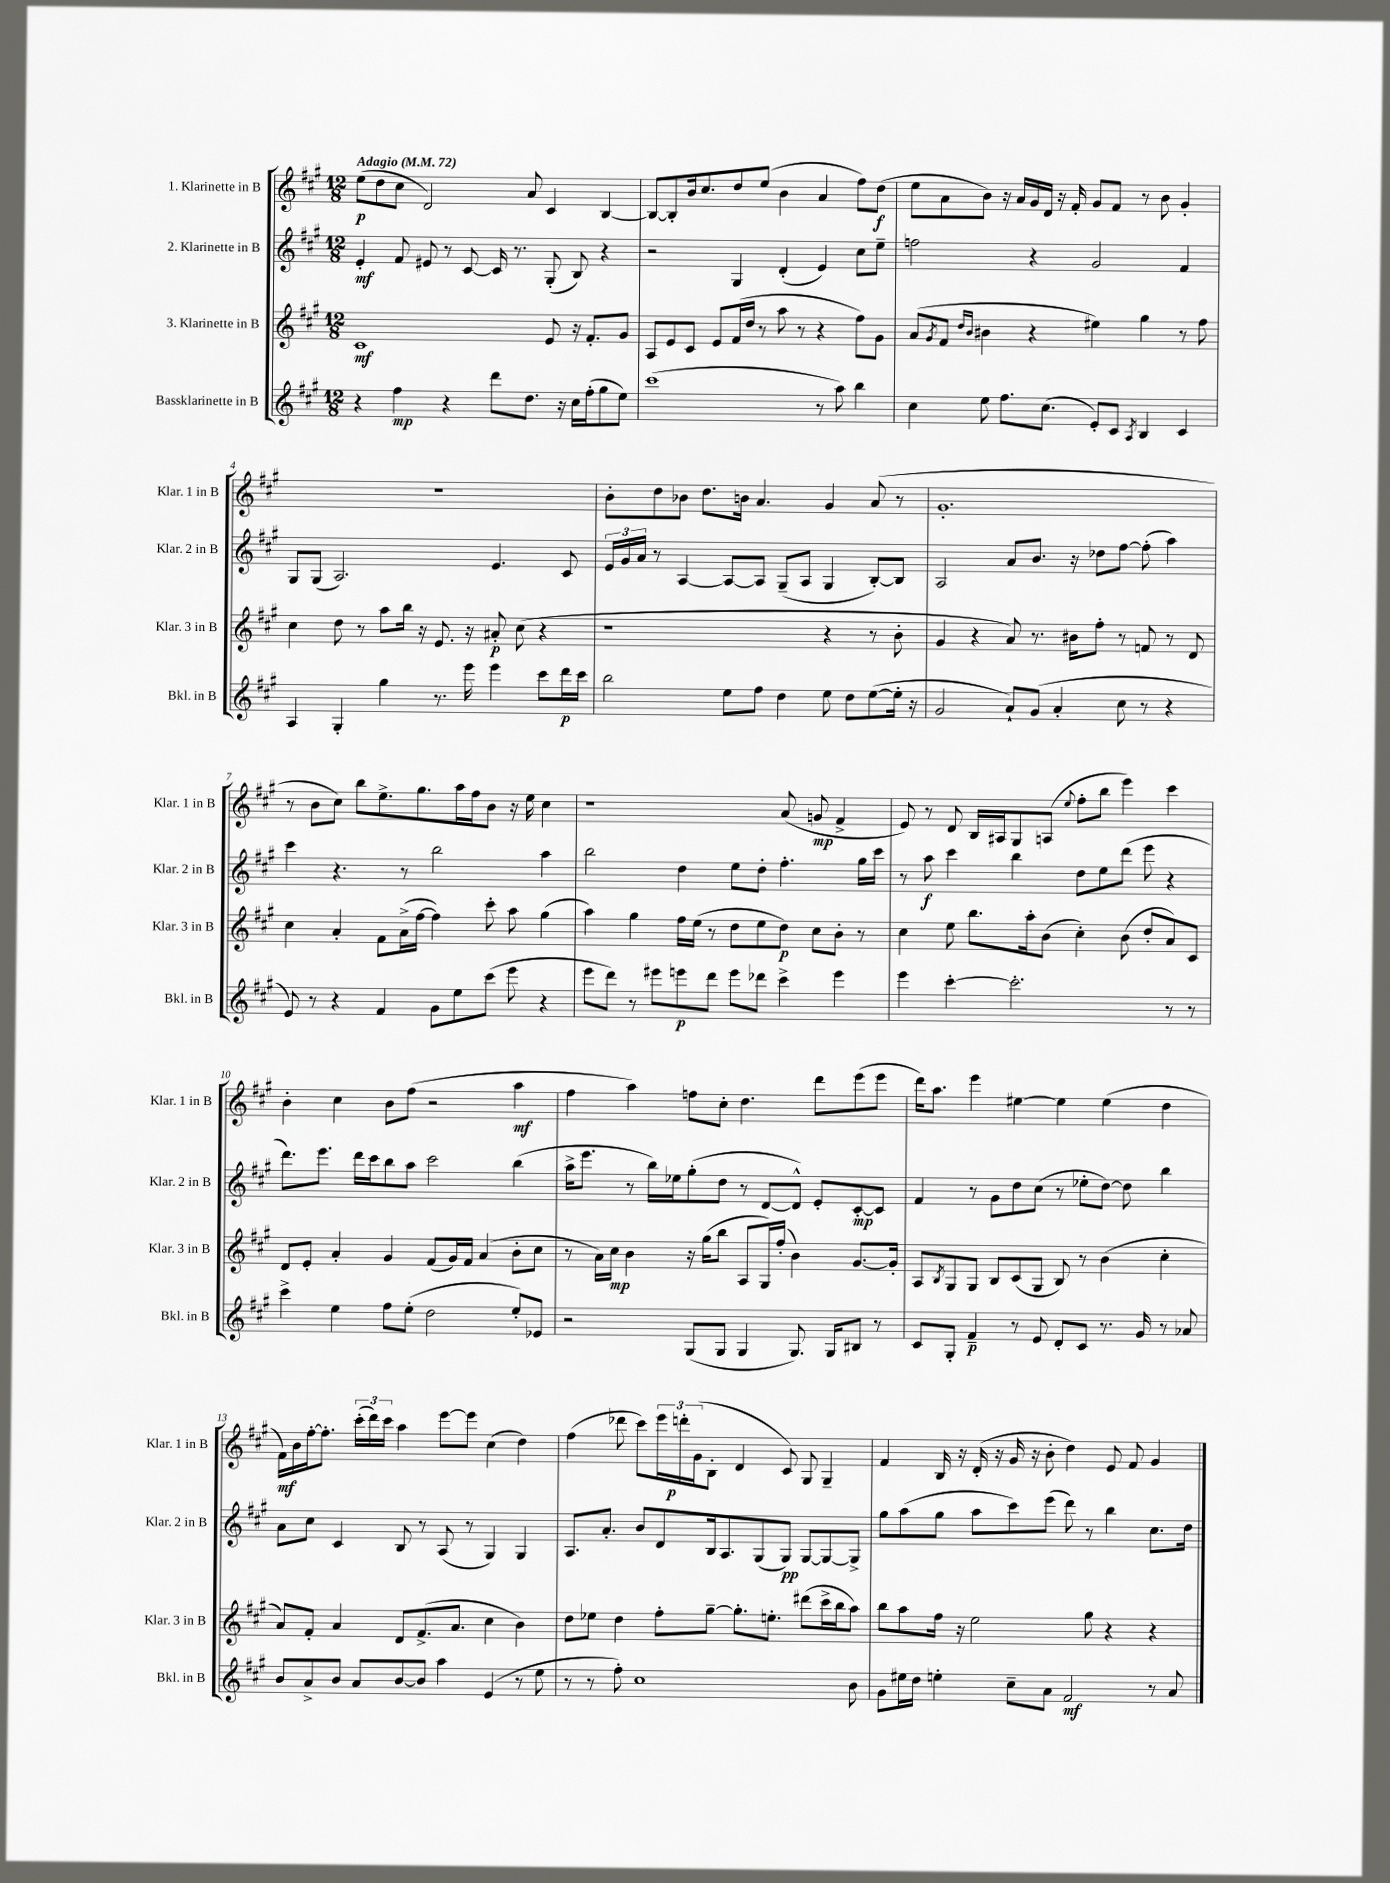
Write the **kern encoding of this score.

**kern	**dynam	**kern	**dynam	**kern	**dynam	**kern	**dynam
*part4	*part4	*part3	*part3	*part2	*part2	*part1	*part1
*staff4	*staff4	*staff3	*staff3	*staff2	*staff2	*staff1	*staff1
*I"Bassklarinette in B	*	*I"3. Klarinette in B	*	*I"2. Klarinette in B	*	*I"1. Klarinette in B	*
*I'Bkl. in B	*	*I'Klar. 3 in B	*	*I'Klar. 2 in B	*	*I'Klar. 1 in B	*
*clefG2	*	*clefG2	*	*clefG2	*	*clefG2	*
*k[f#c#g#]	*	*k[f#c#g#]	*	*k[f#c#g#]	*	*k[f#c#g#]	*
*M12/8	*	*M12/8	*	*M12/8	*	*M12/8	*
*MM72	*	*MM72	*	*MM72	*	*MM72	*
=1	=1	=1	=1	=1	=1	=1	=1
!	!	!	!	!	!	!LO:TX:a:B:t=Adagio	!
4r	.	1c#	mf	4e'/	mf	(8ee\L	p
.	.	.	.	.	.	8dd\	.
4ff#\	mp	.	.	8f#/	.	8cc#\J	.
.	.	.	.	8e#X/	.	2d/)	.
4r	.	.	.	8r	.	.	.
.	.	.	.	[8c#/	.	.	.
8ddd\L	.	.	.	16c#/]	.	.	.
.	.	.	.	8.r	.	.	.
8.dd\J	.	.	.	.	.	8a/	.
.	.	8e/	.	(8G#'/	.	4c#/	.
16r	.	.	.	.	.	.	.
16cc#\LL	.	16r	.	8B/)	.	.	.
(16ff#'\J	.	8.f#'/L	.	.	.	.	.
8gg#\	.	.	.	4r	.	[4B/	.
8ee\J)	.	8g#/J	.	.	.	.	.
=2	=2	=2	=2	=2	=2	=2	=2
(1ccc#	.	8A/L	.	2r	.	8B/L_	.
.	.	8e/	.	.	.	8B'/]	.
.	.	8c#/J	.	.	.	16b/k	.
.	.	.	.	.	.	8.cc#/	.
.	.	8e/L	.	.	.	.	.
.	.	(16f#/L	.	4G#/	.	8dd/	.
.	.	16dd/JJ	.	.	.	.	.
.	.	8r	.	.	.	(8ee/J	.
.	.	8aa\	.	(4d'/	.	4b\	.
.	.	8r	.	.	.	.	.
8r	.	4r	.	4e/)	.	4a/	.
8aa\)	.	.	.	.	.	.	.
4bb\	.	8ff#\L)	.	8cc#\L	.	8ff#\L)	.
.	.	8g#\J	.	8ee~\J	.	(8dd\J	f
=3	=3	=3	=3	=3	=3	=3	=3
4cc#\	.	(8a/L	.	2ffn\	.	8ee\L	.
.	.	8qg#/	.	.	.	.	.
.	.	8f#/J	.	.	.	8a\	.
.	.	16qqdd/LL	.	.	.	.	.
.	.	16qqb/JJ	.	.	.	.	.
8ee\	.	4b#X\	.	.	.	8b\J)	.
8.ff#\L	.	.	.	.	.	16r	.
.	.	.	.	.	.	16a/LL	.
.	.	4r	.	4r	.	16g#/	.
(8.cc#\J	.	.	.	.	.	16d/JJ	.
.	.	.	.	.	.	16r	.
.	.	.	.	.	.	16f#'/	.
8e'/L)	.	4ee#X\)	.	2g#/	.	8g#/L	.
8c#/J	.	.	.	.	.	8f#/J	.
8qA/	.	.	.	.	.	.	.
4B/	.	4gg#\	.	.	.	8r	.
.	.	.	.	.	.	8b\	.
4c#/	.	8r	.	4f#/	.	4g#'/	.
.	.	8ff#\	.	.	.	.	.
!!LO:LB:g=z
=4	=4	=4	=4	=4	=4	=4	=4
4A/	.	4cc#\	.	8G#/L	.	1.r	.
.	.	.	.	(8G#/J	.	.	.
4G#'/	.	8dd\	.	2.A/)	.	.	.
.	.	8r	.	.	.	.	.
4gg#\	.	8aa\L	.	.	.	.	.
.	.	16bb\Jk	.	.	.	.	.
.	.	16r	.	.	.	.	.
8.r	.	8.e/	.	.	.	.	.
16eee\	.	16r	.	.	.	.	.
4eee\	.	8a#X'/	p	4.e/	.	.	.
.	.	(8cc#\	.	.	.	.	.
8ccc#\L	.	4r	.	.	.	.	.
16ddd\L	p	.	.	8c#/	.	.	.
16ccc#\JJ	.	.	.	.	.	.	.
=5	=5	=5	=5	=5	=5	=5	=5
2bb\	.	1r	.	24e/LL	.	8b'\L	.
.	.	.	.	24g#/	.	.	.
.	.	.	.	24a/JJ	.	.	.
.	.	.	.	8r	.	8dd\	.
.	.	.	.	[4A/	.	8b-X\J	.
.	.	.	.	.	.	8.dd\L	.
8ee\L	.	.	.	8A/L_	.	.	.
.	.	.	.	.	.	16bn\Jk	.
8ff#\J	.	.	.	8A/J]	.	4.a/	.
4dd\	.	.	.	(8G#~/L	.	.	.
.	.	.	.	8A/J	.	.	.
8ee\	.	4r	.	4G#/	.	4g#/	.
8dd\L	.	.	.	.	.	.	.
([8ee\	.	8r	.	[8B'/L)	.	(8a/	.
16ee'\Jk]	.	8b'\	.	8B/J]	.	8r	.
16r	.	.	.	.	.	.	.
=6	=6	=6	=6	=6	=6	=6	=6
2g#/	.	4g#/	.	2A/	.	1.g#'	.
.	.	4r	.	.	.	.	.
8a`/L)	.	8a/)	.	8a/L	.	.	.
(8g#/J	.	8.r	.	8.b/J	.	.	.
4a'/	.	.	.	.	.	.	.
.	.	16b#X\KL	.	16r	.	.	.
.	.	8ff#'\J	.	8dd-X\L	.	.	.
8cc#\	.	8r	.	[8ff#\J	.	.	.
8r	.	8fn/	.	(8ff#'\]	.	.	.
4r	.	8r	.	4aa\)	.	.	.
.	.	8d/	.	.	.	.	.
!!LO:LB:g=z
=7	=7	=7	=7	=7	=7	=7	=7
8e/)	.	4cc#\	.	4ccc#\	.	8r	.
8r	.	.	.	.	.	8b\L	.
4r	.	4a'/	.	4.r	.	8cc#\J)	.
.	.	.	.	.	.	8bb\L	.
4f#/	.	8f#\L	.	.	.	8.ee^\	.
.	.	(16a^\L	.	8r	.	.	.
.	.	[16ff#\JJ	.	.	.	8.gg#\	.
8g#\L	.	4ff#\])	.	2bb\	.	.	.
8ee\	.	.	.	.	.	16aa\L	.
.	.	.	.	.	.	16ff#\J	.
(8ccc#\J	.	8ccc#'\	.	.	.	8b\J	.
8eee\	.	8aa\	.	.	.	16r	.
.	.	.	.	.	.	16ee\	.
4r	.	(4gg#\	.	4aa\	.	4cc#\	.
=8	=8	=8	=8	=8	=8	=8	=8
8eee\L	.	4aa\)	.	2bb\	.	1r	.
8ddd\J)	.	.	.	.	.	.	.
8r	.	4gg#\	.	.	.	.	.
8eee#X\L	.	.	.	.	.	.	.
8eeen\	p	16ff#\LL	.	4dd\	.	.	.
.	.	(16ee\JJ	.	.	.	.	.
8ddd\J	.	8r	.	.	.	.	.
8eee\L	.	8dd\L	.	8ee\L	.	.	.
8ddd-X\J	.	8ee\	.	8dd'\J	.	.	.
4ccc#^\	.	8dd\J)	p	4.ff#'\	.	(8a/	.
.	.	8cc#\L	.	.	.	8gn/	mp
4eee\	.	8b'\J	.	.	.	4f#^/	.
.	.	8r	.	16gg#\LL	.	.	.
.	.	.	.	16ccc#\JJ	.	.	.
=9	=9	=9	=9	=9	=9	=9	=9
4eee\	.	4cc#\	.	8r	.	8e/)	.
.	.	.	.	8aa\	f	8r	.
[4ccc#'\	.	8ee\	.	4ccc#\	.	8d/	.
.	.	8.bb\L	.	.	.	16B/LL	.
.	.	.	.	.	.	16A#X/J	.
2.ccc#'\]	.	.	.	4bb\	.	8G#/	.
.	.	16aa'\k	.	.	.	.	.
.	.	(8b\J	.	.	.	(8An/J	.
.	.	.	.	.	.	8qqee/	.
.	.	4cc#'\)	.	8dd\L	.	8ff#'\L	.
.	.	.	.	8ee\	.	8bb\J	.
.	.	(8b\	.	(8ddd\J	.	4eee\)	.
.	.	8dd'/L	.	8eee\	.	.	.
8r	.	8a/)	.	4r	.	4ccc#\	.
8r	.	8c#/J	.	.	.	.	.
!!LO:LB:g=z
=10	=10	=10	=10	=10	=10	=10	=10
4ccc#^\	.	8d/L	.	8.ddd\L)	.	4b'\	.
.	.	8e'/J	.	.	.	.	.
.	.	.	.	8.eee\J	.	.	.
4ee\	.	4a'/	.	.	.	4cc#\	.
.	.	.	.	16ddd\LL	.	.	.
.	.	.	.	16ccc#\J	.	.	.
8ff#\L	.	4g#/	.	8bb\	.	8b\L	.
(8ee'\J	.	.	.	8aa\J	.	(8ff#\J	.
2dd\	.	(8f#/L	.	2ccc#\	.	2r	.
.	.	16g#/L)	.	.	.	.	.
.	.	16f#/JJ	.	.	.	.	.
.	.	(4a/	.	.	.	.	.
8ee'/L)	.	8b'\L	.	(4bb\	.	4aa\	mf
8e-X/J	.	8cc#\J	.	.	.	.	.
=11	=11	=11	=11	=11	=11	=11	=11
2r	.	8r	.	16aa^\KL	.	4ff#\	.
.	.	.	.	8.eee\J	.	.	.
.	.	16a\LL)	.	.	.	.	.
.	.	16cc#\JJ	mp	.	.	.	.
.	.	4b\	.	8r	.	4aa\)	.
.	.	.	.	16bb\LL)	.	.	.
.	.	.	.	16ee-X\J	.	.	.
(8G#/L	.	16r	.	(8gg#'\	.	8ffn\L	.
.	.	(16gg#\KL	.	.	.	.	.
8G#/J	.	8bb\J	.	8dd\J	.	8cc#'\J	.
4G#/	.	8A/L	.	8r	.	4.dd\	.
.	.	16G#/L)	.	[8d/L	.	.	.
.	.	(16ff#'/JJ	.	.	.	.	.
8.G#/)	.	4b\)	.	8d^^/J])	.	.	.
.	.	.	.	8e'/L	.	8ddd\L	.
16G#/KL	.	.	.	.	.	.	.
8B#X/J	.	[8.g#/L	.	[8c#'/	mp	(8eee\	.
8r	.	.	.	8c#/J]	.	8eee\J	.
.	.	16g#'/Jk]	.	.	.	.	.
=12	=12	=12	=12	=12	=12	=12	=12
8c#/L	.	8A/L	.	4f#/	.	16ddd\KL)	.
.	.	.	.	.	.	8.aa\J	.
.	.	8qB/	.	.	.	.	.
8G#'/J	.	8G#/	.	.	.	.	.
4f#~/	p	8G#/J	.	8r	.	4eee\	.
.	.	8B/L	.	8g#\L	.	.	.
8r	.	(8c#/	.	8dd\	.	[4ee#X\	.
8e/	.	8G#/J	.	(8cc#\J	.	.	.
8d'/L	.	8B/)	.	8r	.	4ee#\]	.
8c#/J	.	8r	.	8ee-X'\L	.	.	.
8.r	.	(4b\	.	[8dd\J)	.	(4ee#\	.
.	.	.	.	8dd\]	.	.	.
16g#/	.	.	.	.	.	.	.
8r	.	4cc#'\	.	4bb\	.	4dd\	.
8a-X/	.	.	.	.	.	.	.
!!LO:LB:g=z
=13	=13	=13	=13	=13	=13	=13	=13
8b/L	.	8a/L)	.	8a\L	.	16f#\LL)	mf
.	.	.	.	.	.	16b\	.
8a^/	.	8f#'/J	.	8cc#\J	.	[16ff#'\J	.
.	.	.	.	.	.	8.ff#'\J]	.
8b/J	.	4a/	.	4c#/	.	.	.
8a/L	.	.	.	.	.	(24ccc#'\LL	.
.	.	.	.	.	.	24ddd\)	.
.	.	.	.	.	.	24ccc#\JJ	.
[8b/	.	8d/L	.	8B/	.	4aa\	.
8b/J]	.	(8.f#^/	.	8r	.	.	.
4aa\	.	.	.	(8A/	.	[8eee\L	.
.	.	8.a/J	.	.	.	.	.
.	.	.	.	8r	.	8eee\J]	.
(4e/	.	4cc#\	.	4G#/)	.	(4cc#\	.
8r	.	4b\)	.	4G#/	.	4dd\)	.
8ee\	.	.	.	.	.	.	.
=14	=14	=14	=14	=14	=14	=14	=14
8r	.	8dd\L	.	8.A/L	.	(4ff#\	.
8r	.	8ee-X\J	.	.	.	.	.
.	.	.	.	8.a'/J	.	.	.
8ff#'\)	.	4dd\	.	.	.	8ddd-X\	.
1cc#	.	.	.	8b/L	.	8ccc#\L)	.
.	.	8ff#'\L	.	8d/	.	24eee\L	.
.	.	.	.	.	.	24dddn'\	p
.	.	.	.	.	.	(24g#\J	.
.	.	[8gg#~\J	.	16B/k	.	8B'\J	.
.	.	.	.	8.A/	.	.	.
.	.	8.gg#'\L]	.	.	.	4d/	.
.	.	.	.	(8G#/	.	.	.
.	.	8.een'\J	.	.	.	.	.
.	.	.	.	8G#/J)	pp	8c#/)	.
.	.	(8ddd#X\L	.	[8G#/L	.	8G#/	.
.	.	16ccc#^\L	.	8G#/_	.	4G#~/	.
.	.	16bb\J	.	.	.	.	.
8b\	.	8aa\J)	.	8G#^/J]	.	.	.
=15	=15	=15	=15	=15	=15	=15	=15
8g#\L	.	8bb\L	.	8gg#\L	.	4f#/	.
16ee#X\L	.	8aa\	.	(8aa\	.	.	.
16dd\JJ	.	.	.	.	.	.	.
4een'\	.	16ff#\Jk	.	8gg#\J	.	16B/	.
.	.	16r	.	.	.	16r	.
.	.	2ee\	.	8aa\L	.	(16d'/	.
.	.	.	.	.	.	16r	.
8cc#~\L	.	.	.	8ccc#\)	.	16g#/	.
.	.	.	.	.	.	16r	.
8a\J	.	.	.	(8eee\J	.	8b'\	.
2f#/	mf	.	.	8ddd\)	.	4dd\)	.
.	.	8gg#\	.	8r	.	.	.
.	.	4r	.	4bb\	.	8e/	.
.	.	.	.	.	.	8f#/	.
8r	.	4r	.	8.cc#\L	.	4g#/	.
8a/	.	.	.	.	.	.	.
.	.	.	.	16dd\Jk	.	.	.
==	==	==	==	==	==	==	==
*-	*-	*-	*-	*-	*-	*-	*-
